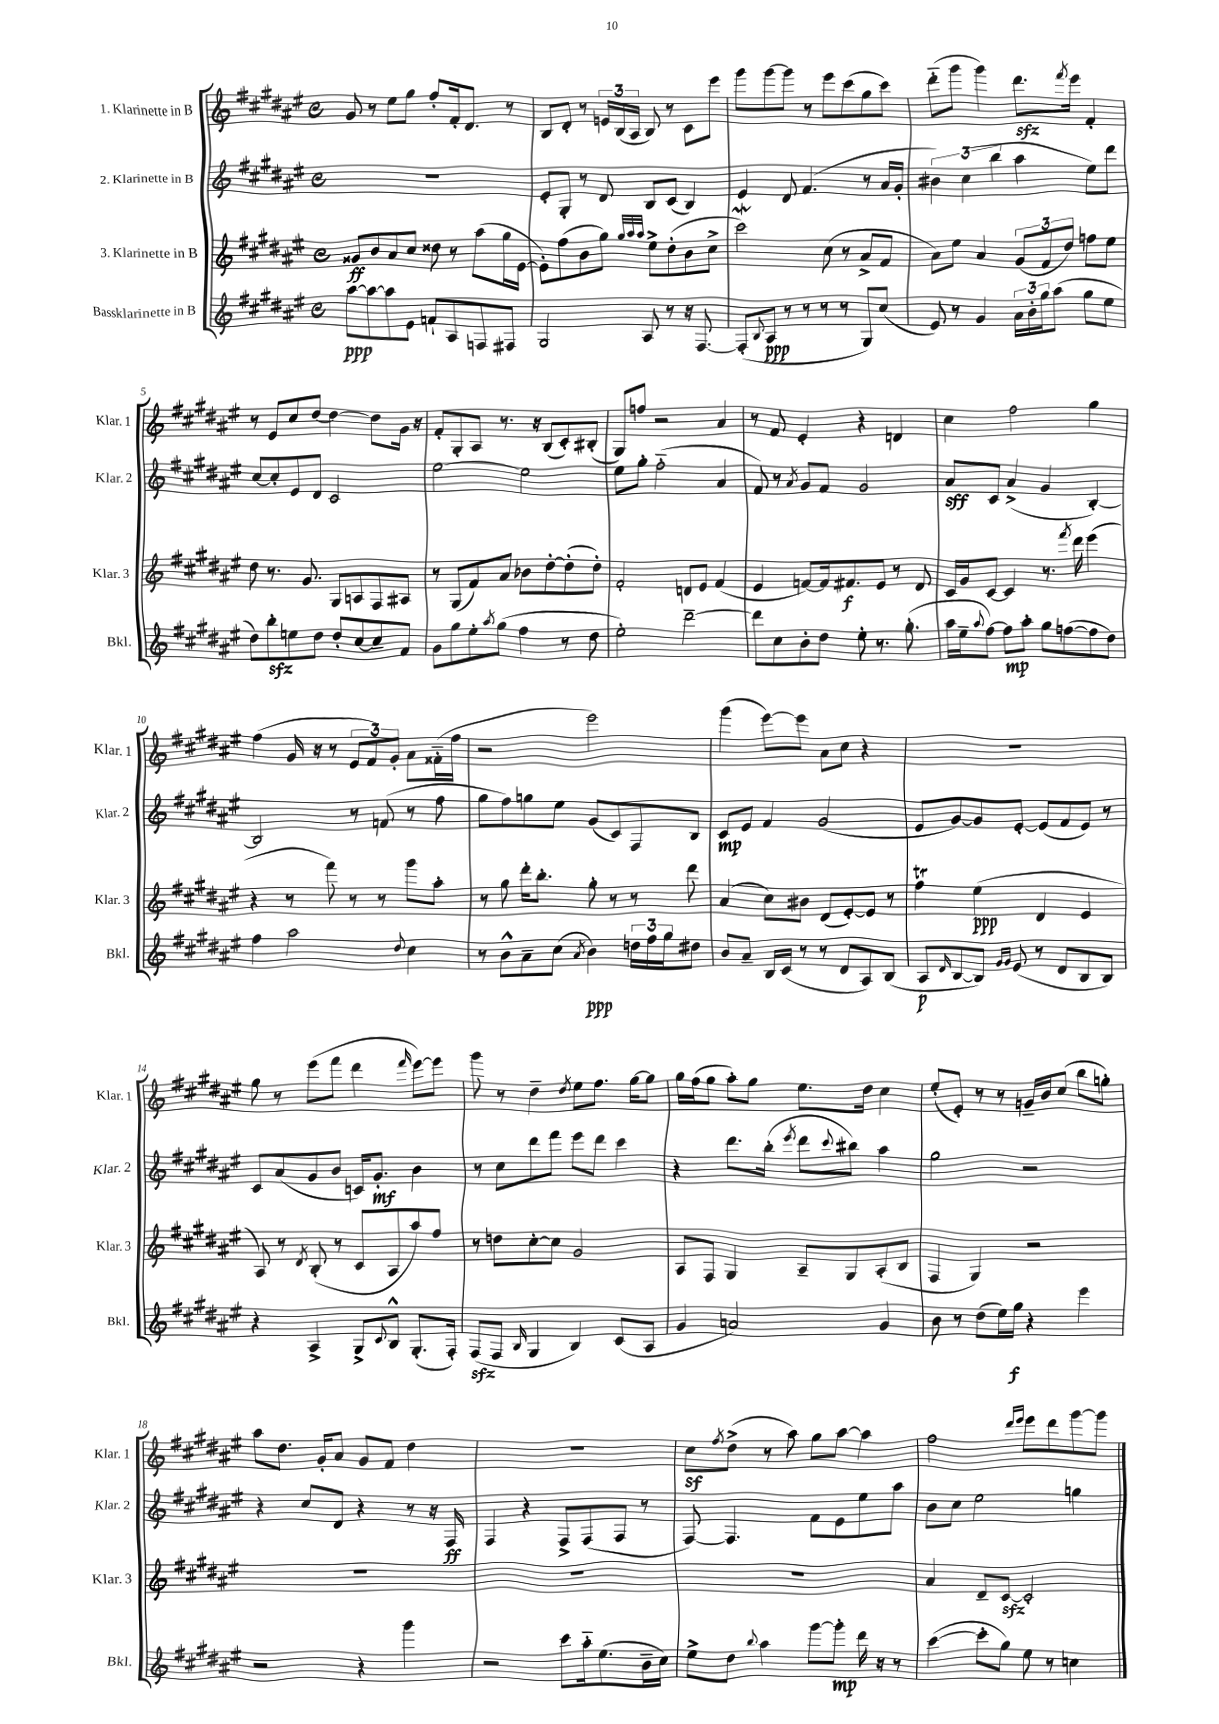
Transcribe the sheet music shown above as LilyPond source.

<<
\new StaffGroup <<
\new Staff = "s0" \with { instrumentName = "1. Klarinette in B" shortInstrumentName = "Klar. 1" } {
    \clef treble \key fis \major \defaultTimeSignature \time 4/4
    gis'8 r8 eis''8 gis''8 fis''8-. fis'16-. dis'8. r8 |
    b8 dis'8-. r8 \tuplet 3/2 { e'16 b16( ais16 } b8) r8 cis'8 eis'''8 |
    gis'''8 gis'''8~ gis'''8 r8 eis'''8 cis'''8( gis''8 cis'''8) |
    dis'''8-_( gis'''8 gis'''4) dis'''8.\sfz \acciaccatura { fis'''8 } eis'''16 fis'4-. |
    r8 eis'8 cis''8 dis''8~ dis''4~ dis''8 gis'16 r16 |
    fis'8-. gis8-. ais8 r8. r16 b8( cis'8-.) bis8-.( |
    gis8) f''8 r2 ais'4 |
    r8 fis'8 eis'4-. r4 d'4 |
    cis''4 fis''2 gis''4 |
    fis''4( gis'16 r16 r8 \tuplet 3/2 { eis'8 fis'8) gis'8-. } ais'8 fisis'16-_( fis''16 |
    r2 eis'''2) |
    gis'''4( eis'''8~) eis'''8 ais'8 cis''8 r4 |
    R1 |
    gis''8 r8 eis'''8( fis'''8 dis'''4 \grace { fis'''16 } eis'''8~) eis'''8 |
    gis'''8 r8 dis''4-- \acciaccatura { dis''8 } eis''8 fis''8. gis''16~ gis''8 |
    gis''16 fis''16( gis''8 ais''8-.) gis''8 eis''8. dis''16 cis''4 |
    eis''8-.( eis'8-.) r8 r8 g'16-- b'16 cis''8( b''8 g''8-.) |
    ais''8 dis''8. gis'16-. ais'8 gis'8 fis'8 dis''4 |
    R1 |
    cis''8\sf \acciaccatura { fis''8 } dis''8->( r8 ais''8) gis''8 ais''8~ ais''4 |
    fis''2 \grace { dis'''16 eis'''16 } eis'''8 dis'''8 gis'''8~ gis'''8 \bar "|." |
}
\new Staff = "s1" \with { instrumentName = "2. Klarinette in B" shortInstrumentName = "Klar. 2" } {
    \clef treble \key fis \major \defaultTimeSignature \time 4/4
    R1 |
    eis'8-. gis8-. r8 dis'8 b8 cis'8( b4) |
    eis'4 dis'8 fis'4.( r8 ais'16 gis'16-. |
    \tuplet 3/2 { bis'4) cis''4( b''4 } ais''4 eis''8) dis'''8 |
    cis''8~ cis''8-. eis'8 dis'8 cis'2 |
    eis''2~ eis''2 |
    eis''8 gis''8-. fis''2-_( ais'4 |
    fis'8) r8 \acciaccatura { ais'8 } gis'8 fis'8 gis'2 |
    ais'8\sff cis'8 ais'4->( gis'4 b4~-.) |
    b2 r8 f'8( r8 fis''8 |
    gis''8 fis''8) g''8 eis''8 gis'8( cis'8) fis8 b8 |
    cis'8\mp eis'8 fis'4 gis'2( |
    eis'8 gis'8~) gis'8 eis'8~-. eis'8( fis'8 eis'8) r8 |
    cis'8 ais'8( gis'8 b'8 c'16) gis'8.-.\mf b'4 |
    r8 cis''8 dis'''8 fis'''8 eis'''8 dis'''8 cis'''4 |
    r4 dis'''8. b''16-.( \acciaccatura { eis'''8 } dis'''8 \appoggiatura { cis'''8 } bis''8) ais''4 |
    gis''2 r2 |
    r4 cis''8 dis'8 r4 r8 r16 fis16\ff |
    fis4 r4 fis8-> fis8( fis8 r8 |
    fis8~) fis4. fis'8 eis'8 eis''8 ais''8 |
    b'8 cis''8 eis''2 g''4 \bar "|." |
}
\new Staff = "s2" \with { instrumentName = "3. Klarinette in B" shortInstrumentName = "Klar. 3" } {
    \clef treble \key fis \major \defaultTimeSignature \time 4/4
    gisis'8\ff b'8 ais'8 cis''8 disis''8 r8 ais''8( gis''16 eis'16~ |
    eis'8-.) fis''8( b'8 gis''8) \grace { gis''32 ais''32 ais''32 } eis''8-> dis''8-.( b'8 cis''8-> |
    cis'''2\mordent) cis''8( r8 ais'8-> fis'8 |
    ais'8) eis''8 ais'4 \tuplet 3/2 { gis'8( fis'8 dis''8) } f''8 eis''8 |
    dis''8 r8. gis'8. gis8 a8 fis8 ais8 |
    r8 gis8( fis'8) ais'8 bes'8 dis''8~-. dis''8-.( dis''8-.) |
    fis'2-. d'8 eis'8 fis'4( |
    eis'4 f'8~) f'16 fis'8.\f eis'8 r8 dis'8 |
    cis'16 gis'16 cis'8~ cis'4 r8. \acciaccatura { fis'''8 } dis'''16 eis'''4( |
    r4 r8 fis'''8) r8 r8 gis'''8 ais''8-. |
    r8 gis''8 dis'''16-. b''8.-. gis''8-. r8 r8 dis'''8 |
    ais'4( cis''8) bis'8 dis'8( eis'8~-.) eis'8 r8 |
    fis''4\trill eis''4\ppp( dis'4 eis'4 |
    ais8) r8 \acciaccatura { dis'8 } b8-.( r8 cis'8 ais8 ais''8) fis''8 |
    r8 d''8 cis''8~-. cis''8 gis'2 |
    ais8 fis8 gis4 ais8-- gis8 ais8-.( b8 |
    fis4 gis4) r2 |
    R1 |
    R1 |
    R1 |
    ais'4 dis'8-- cis'8~\sfz cis'2-. \bar "|." |
}
\new Staff = "s3" \with { instrumentName = "Bassklarinette in B" shortInstrumentName = "Bkl." } {
    \clef treble \key fis \major \defaultTimeSignature \time 4/4
    ais''8~\ppp ais''8~ ais''8 eis'8 f'8-! ais8 f8 fis8 |
    gis2 ais8 r8 r16 fis8.~ |
    fis8-.( \appoggiatura { b8 } ais8\ppp r8 r8 r8 r8 gis8) cis''8( |
    eis'8) r8 gis'4 \tuplet 3/2 { ais'16 b'16-. gis''16 } ais''8( gis''8 eis''8 |
    dis''8) b''8-.\sfz e''8 dis''8 dis''8-. cis''8~ cis''8-- fis'8 |
    gis'8 gis''8 eis''8-. \acciaccatura { ais''8 } gis''8( fis''4 r8 dis''8 |
    eis''2-.) dis'''2~-- |
    dis'''8 cis''8 b'8-. dis''8 eis''8-. r8. gis''8.-.( |
    ais''16 eis''16-- \appoggiatura { ais''8 } fis''8~) fis''8\mp ais''8-. gis''8 f''8~( f''8 dis''8) |
    fis''4 ais''2 \appoggiatura { dis''8 } cis''4 |
    r8 b'8-^ ais'8-- cis''8( \acciaccatura { ais'8 } b'4\ppp) \tuplet 3/2 { d''16 fis''16 gis''16 } dis''8 |
    b'8 ais'8-- b16 cis'16( r8 r8 dis'8 ais8) b8( |
    ais8\p \grace { dis'16 } b8~ b8) \grace { gis'16 gis'16 } eis'8( r8 dis'8 b8 b8) |
    r4 ais4-> gis8-> \appoggiatura { cis'8 } b8-^ gis8.-.( fis16-.) |
    fis8\sfz( fis8 \grace { b16 } gis4 b4) cis'8( ais8 |
    gis'4 a'2) gis'4 |
    b'8 r8 dis''8( eis''16) gis''16\f r4 eis'''4 |
    r2 r4 gis'''4 |
    r2 cis'''8 ais''16-_ eis''8.( b'16-- cis''16) |
    eis''8-> dis''8 \appoggiatura { b''8 } ais''4 gis'''8~ gis'''8-.\mp dis'''16 r16 r8 |
    cis'''4~( cis'''8-. gis''8) eis''8 r8 c''4 \bar "|." |
}
>>
>>
